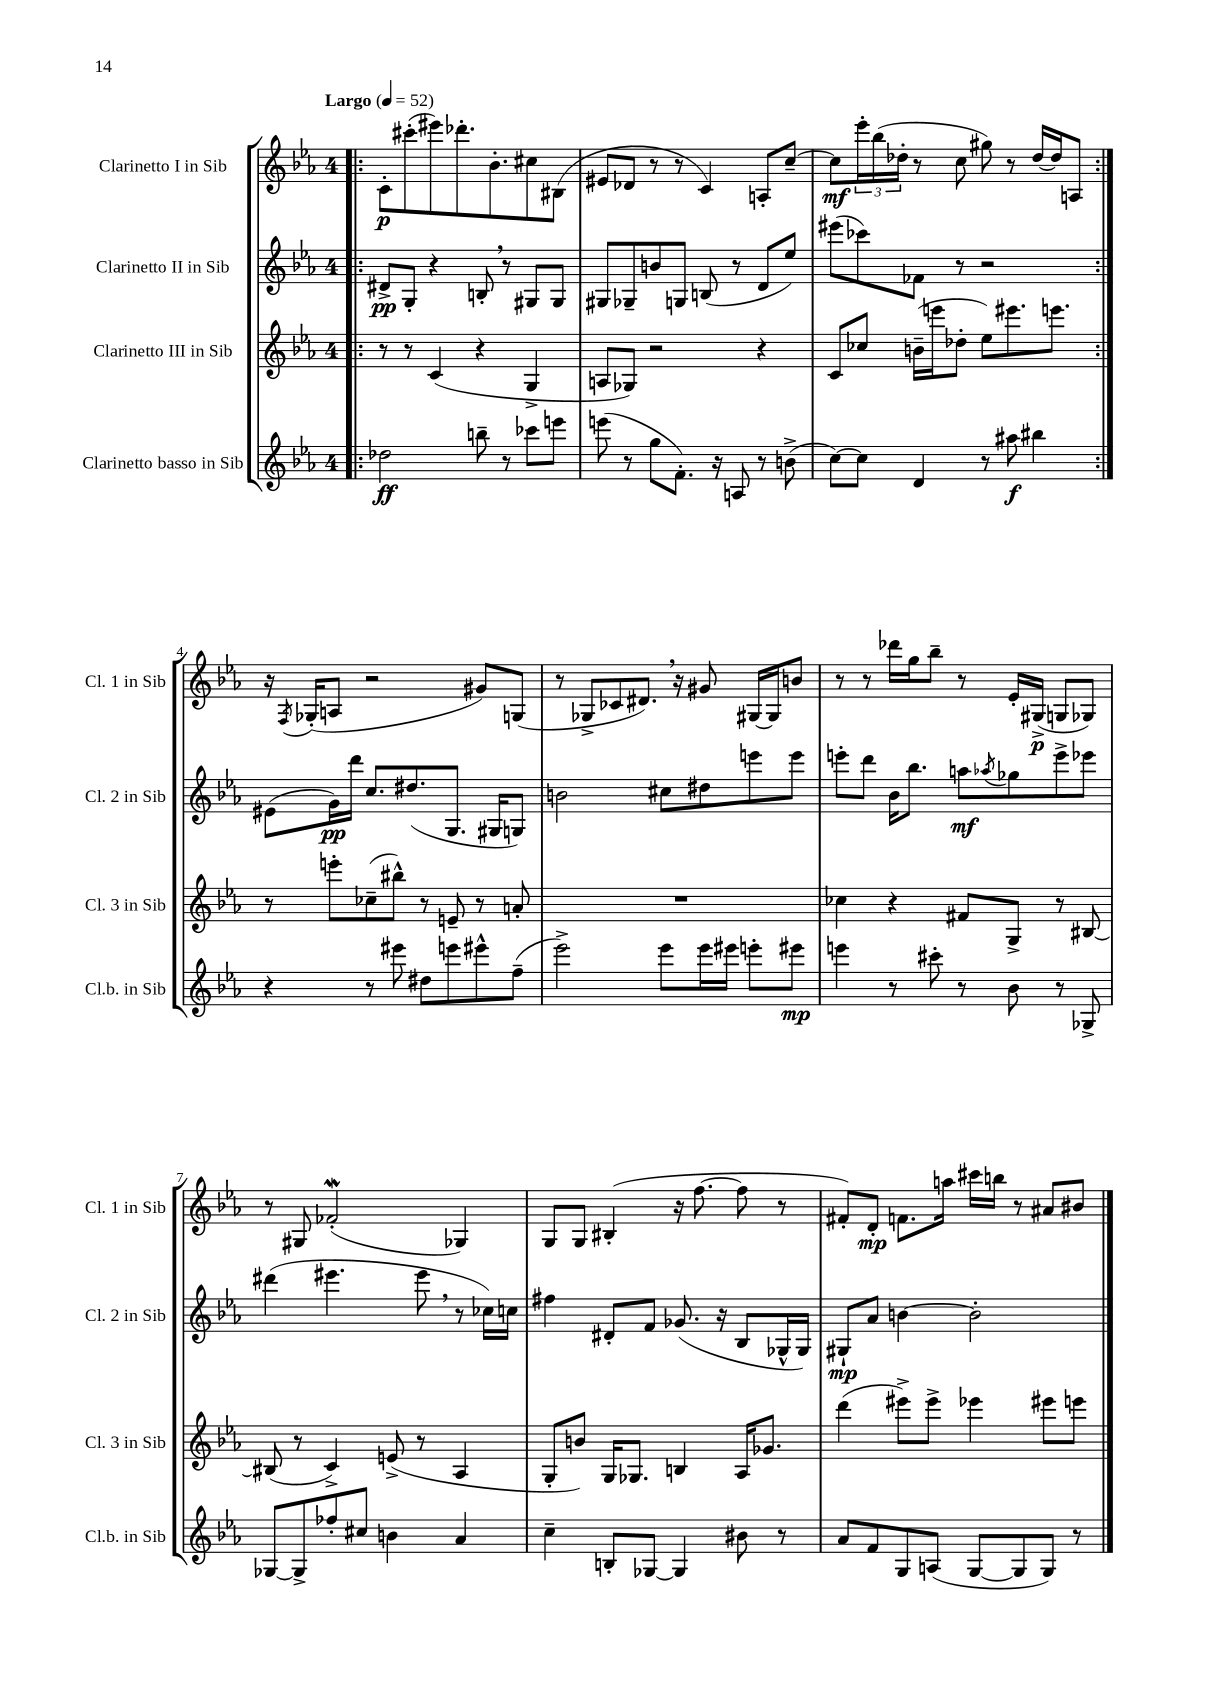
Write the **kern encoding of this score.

**kern	**dynam	**kern	**kern	**dynam	**kern	**dynam
*part4	*part4	*part3	*part2	*part2	*part1	*part1
*staff4	*staff4	*staff3	*staff2	*staff2	*staff1	*staff1
*I"Clarinetto basso in Sib	*	*I"Clarinetto III in Sib	*I"Clarinetto II in Sib	*	*I"Clarinetto I in Sib	*
*I'Cl.b. in Sib	*	*I'Cl. 3 in Sib	*I'Cl. 2 in Sib	*	*I'Cl. 1 in Sib	*
*clefG2	*	*clefG2	*clefG2	*	*clefG2	*
*k[b-e-a-]	*	*k[b-e-a-]	*k[b-e-a-]	*	*k[b-e-a-]	*
*M4/4	*	*M4/4	*M4/4	*	*M4/4	*
*MM52	*	*MM52	*MM52	*	*MM52	*
=1!|:	=1!|:	=1!|:	=1!|:	=1!|:	=1!|:	=1!|:
!	!	!	!	!	!LO:TX:a:B:t=Largo	!
2dd-X\	ff	8r	8d#X^/L	pp	8c'\L	p
.	.	8r	8G'/J	.	(8ccc#X'\	.
.	.	(4c/	4r	.	8eee#X\)	.
.	.	.	.	.	8.ddd-X'\	.
8bbn~\	.	4r	8Bn',/	.	.	.
.	.	.	.	.	8.b-'\	.
8r	.	.	8r	.	.	.
8ccc-X\L	.	4G^/	8G#X/L	.	8cc#X\	.
8eeen\J	.	.	8G#/J	.	(8B#X\J	.
=2	=2	=2	=2	=2	=2	=2
(8eeen\	.	8An/L	8G#X/L	.	8e#X/L	.
8r	.	8G-X/J)	8G-X~/	.	8d-X/J	.
8gg\L	.	2r	8bn/	.	8r	.
8.f'\J)	.	.	8Gn/J	.	8r	.
.	.	.	(8Bn/	.	4c/)	.
16r	.	.	.	.	.	.
8An/	.	.	8r	.	.	.
8r	.	4r	8d/L	.	8An'/L	.
(8bn^\	.	.	8ee-/J)	.	[8cc~/J	.
=3	=3	=3	=3	=3	=3	=3
[8cc\L)	.	8c/L	(8eee#X\L	.	8cc\L]	mf
8cc\J]	.	8cc-X/J	8ccc-X\)	.	24eee-'\L	.
.	.	.	.	.	(24bb-\	.
.	.	.	.	.	24dd-X'\JJ	.
4d/	.	(16bn~\LL	8f-X\J	.	8r	.
.	.	16eeen\J	.	.	.	.
.	.	8dd-X'\J	8r	.	8cc\	.
8r	.	8ee-\L)	2r	.	8gg#X\)	.
8aa#X\	f	8.eee#X\	.	.	8r	.
4bb#X\	.	.	.	.	[16dd-/LL	.
.	.	8.eeen\J	.	.	16dd-/J]	.
.	.	.	.	.	8An/J	.
!!LO:LB:g=z
=4:|!	=4:|!	=4:|!	=4:|!	=4:|!	=4:|!	=4:|!
4r	.	8r	(8e#X\L	.	16r	.
.	.	.	.	.	8qF/	.
.	.	.	.	.	(16G-X'/KL	.
.	.	8eeen'\L	16g\L)	pp	8An/J	.
.	.	.	16ddd\JJ	.	.	.
8r	.	(8cc-X~\	8.cc/L	.	2r	.
8eee#X\	.	8bb#X^^\J)	.	.	.	.
.	.	.	(8.dd#X/	.	.	.
8dd#X\L	.	8r	.	.	.	.
8eeen\	.	8en~/	8.G/J	.	.	.
8eee#X^^\	.	8r	.	.	8g#X/L)	.
.	.	.	16G#X/KL	.	.	.
(8ff~\J	.	8an'/	8Gn/J)	.	(8Gn/J	.
=5	=5	=5	=5	=5	=5	=5
2eee-^\)	.	1r	2bn\	.	8r	.
.	.	.	.	.	8G-X^/L	.
.	.	.	.	.	8c-X/	.
.	.	.	.	.	8.d#X,/J)	.
8eee-\L	.	.	8cc#X\L	.	.	.
.	.	.	.	.	16r	.
16eee-\L	.	.	8dd#X\	.	8g#X/	.
16eee#X\JJ	.	.	.	.	.	.
8eeen'\L	.	.	8eeen\	.	[16G#X/LL	.
.	.	.	.	.	16G#/J]	.
8eee#X\J	mp	.	8eee\J	.	8bn/J	.
=6	=6	=6	=6	=6	=6	=6
4eeen\	.	4cc-X\	8eeen'\L	.	8r	.
.	.	.	8ddd\J	.	8r	.
8r	.	4r	16b-\KL	.	16ddd-X\LL	.
.	.	.	8.bb-\J	.	16gg\J	.
8ccc#X'\	.	.	.	.	8bb-~\J	.
8r	.	8f#X/L	8aan\L	mf	8r	.
.	.	.	8qaa-X/	.	.	.
8b-\	.	8G^/J	8gg-X\	.	16e-'/LL	.
.	.	.	.	.	(16G#X^/JJ	p
8r	.	8r	8eee^\	.	8Gn/L	.
8G-X^/	.	[8B#X/	8eee-X\J	.	8G-X/J)	.
!!LO:LB:g=z
=7	=7	=7	=7	=7	=7	=7
[8G-X/L	.	(8B#X/]	(4ddd#X\	.	8r	.
8G-^/]	.	8r	.	.	8G#X/	.
8ff-X'/	.	4c^/)	4.eee#X\	.	(2f-Xw'/	.
8cc#X/J	.	.	.	.	.	.
4bn\	.	(8en^/	.	.	.	.
.	.	8r	8eee#,\	.	.	.
4a-/	.	4A-/	8r	.	4G-X/)	.
.	.	.	16cc-X\LL)	.	.	.
.	.	.	16ccn\JJ	.	.	.
=8	=8	=8	=8	=8	=8	=8
4cc~\	.	8G'/L	4ff#X\	.	8G/L	.
.	.	8bn/J)	.	.	8G/J	.
8Bn'/L	.	16G/KL	8d#X'/L	.	(4B#X'/	.
.	.	8.G-X/J	.	.	.	.
[8G-X/J	.	.	8f/J	.	.	.
4G-/]	.	4Bn/	(8.g-X/	.	16r	.
.	.	.	.	.	[8.ff\	.
.	.	.	16r	.	.	.
8b#X\	.	16A-/KL	8B-/L	.	8ff\]	.
.	.	8.g-X/J	.	.	.	.
8r	.	.	16G-X^^/L	.	8r	.
.	.	.	16G-/JJ)	.	.	.
=9	=9	=9	=9	=9	=9	=9
8a-/L	.	(4ddd\	8G#X`/L	mp	8f#X'/L)	.
8f/	.	.	8a-/J	.	8d'/J	mp
8G/	.	8eee#X^\L)	[4bn\	.	8.fn\L	.
(8An/J	.	8eee#^\J	.	.	.	.
.	.	.	.	.	16aan\Jk	.
[8G/L	.	4eee-X\	2b'\]	.	16ccc#X\LL	.
.	.	.	.	.	16bbn\JJ	.
8G/]	.	.	.	.	8r	.
8G/J)	.	8eee#X\L	.	.	8a#X/L	.
8r	.	8eeen\J	.	.	8b#X/J	.
==	==	==	==	==	==	==
*-	*-	*-	*-	*-	*-	*-
